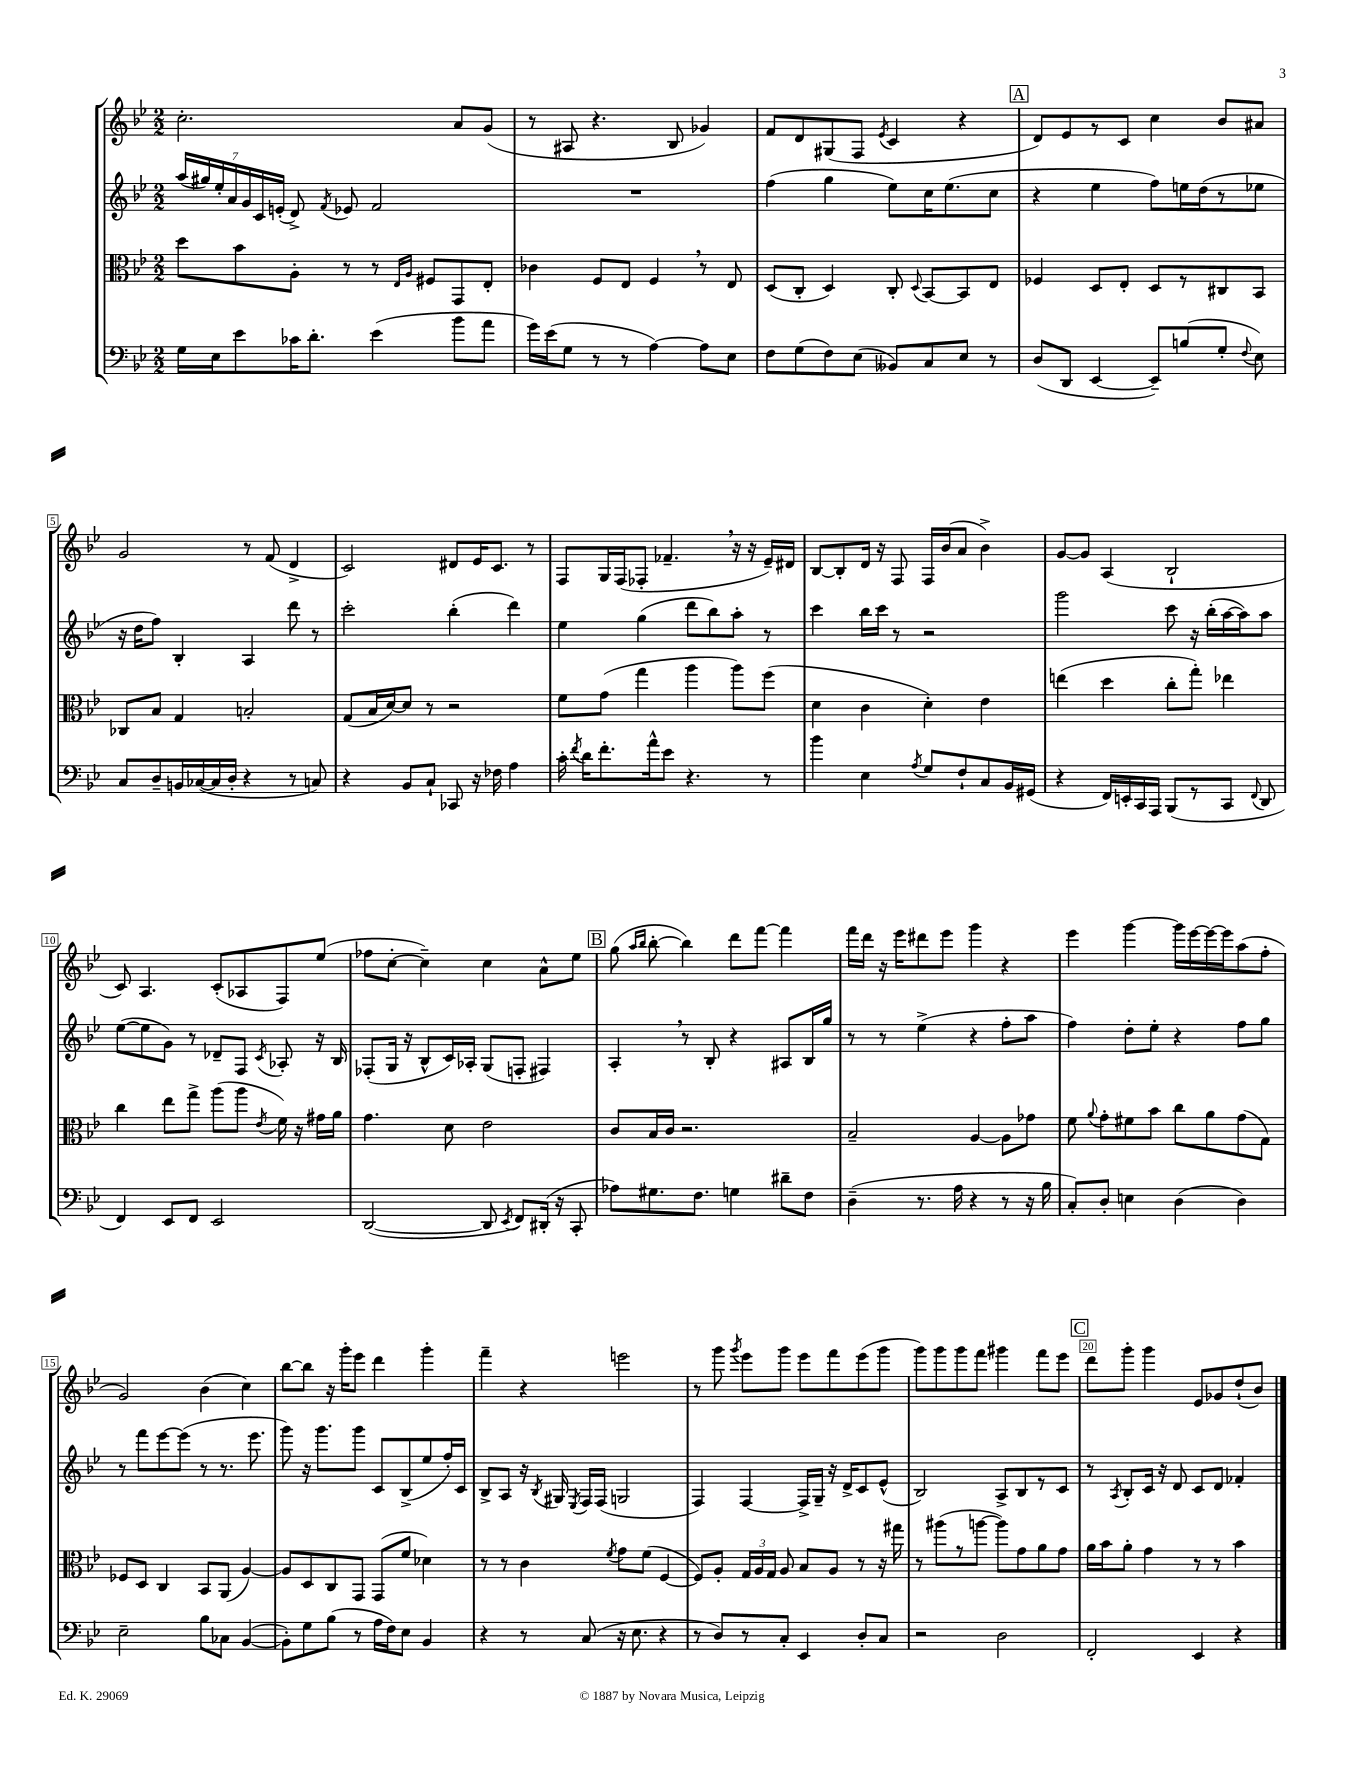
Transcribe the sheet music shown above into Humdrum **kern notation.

**kern	**kern	**kern	**kern
*staff4	*staff3	*staff2	*staff1
*clefF4	*clefC3	*clefG2	*clefG2
*k[b-e-]	*k[b-e-]	*k[b-e-]	*k[b-e-]
*M2/2	*M2/2	*M2/2	*M2/2
16G	8dd	(28aa	2.cc'
.	.	28gg#)	.
16E-	.	.	.
.	.	28ee-'	.
.	.	28a	.
8e-	8b-	.	.
.	.	28g	.
.	.	28c	.
.	.	(28e'	.
16c-	8A'	8d^)	.
8.d'	.	.	.
.	.	8qf	.
.	8r	8e-	.
(4e-	8r	2f	.
.	16qqE-	.	.
.	16qqA	.	.
.	8F#	.	.
8b-	8GG	.	8a
8a	8E-'	.	(8g
=	=	=	=
16g)	4c-	1r	8r
(16e-	.	.	.
8G	.	.	8A#
8r	8F	.	4.r
8r	8E-	.	.
[4A)	4F	.	.
.	.	.	8B-
8A]	8r	.	4g-)
8E-	8E-	.	.
=	=	=	=
8F	(8D	(4ff	8f
(8G	8C'	.	8d
8F)	4D)	4gg	(8G#
(8E-	.	.	8F
.	.	.	8qe-
8BB--)	8C'	8ee-)	4c
.	8qqD	.	.
8C	[8BB-	16cc	.
.	.	(8.ee-	.
8E-	8BB-]	.	4r
8r	8E-	8cc	.
=	=	=	=
(8D	4F-	4r	8d)
8DD	.	.	8e-
[4EE-	8D	4ee-	8r
.	8E-'	.	8c
8EE-~])	8D	8ff)	4cc
(8B	8r	16ee	.
.	.	(16dd	.
8G'	8C#	8r	8b-
8qqF	.	.	.
8E-)	8BB-	8ee-	8a#
=	=	=	=
8C	8C-	16r	2g
.	.	16dd	.
8D~	8B-	8ff)	.
16BB	4G	4B-'	.
([16C-	.	.	.
16C-]	.	.	.
16D'	.	.	.
4r	2B'	4A	8r
.	.	.	(8f
8r	.	8ddd	4d^
8C)	.	8r	.
=	=	=	=
4r	(8G	2ccc'	2c)
.	16B-	.	.
.	[16d)	.	.
8BB-	8d]	.	.
8C`	8r	.	.
8CC-	2r	(4bb-'	8d#
16r	.	.	16e-
16F-	.	.	8.c
4A	.	4ddd)	.
.	.	.	8r
=	=	=	=
16c'	8f	4ee-	8F
8qf	.	.	.
16d	.	.	.
8.f'	(8g	.	16G
.	.	.	(16F
.	4gg	(4gg	8F-'
16a^^	.	.	.
8e-	.	.	4.f-~
4.r	4aa	8ddd	.
.	.	8bb-)	.
.	8aa)	8aa'	16r
.	.	.	16r
8r	(8ff	8r	16e-~)
.	.	.	16d#
=	=	=	=
4b-	4d	4ccc	[8B-
.	.	.	8B-']
4E-	4c	16bb-	16d
.	.	16ccc	16r
.	.	8r	8F
8qA	.	.	.
8G	4d')	2r	16F
.	.	.	(16b-
8F`	.	.	8a
8C	4e-	.	4b-^)
16BB-	.	.	.
(16GG#	.	.	.
=	=	=	=
4r	(4ee	2ggg	[8g
.	.	.	8g]
16FF)	4dd	.	(4A
16EE'	.	.	.
16CC	.	.	.
16AAA	.	.	.
(8BBB-	8cc'	8ccc	2B-`
8r	8gg')	16r	.
.	.	(16bb-'	.
8CC	4ee-	[16aa	.
.	.	16aa])	.
8qqFF	.	.	.
8DD	.	8aa	.
=	=	=	=
4FF)	4cc	([8ee-	8c)
.	.	8ee-]	4.A
8EE-	8ee-	8g)	.
8FF	8gg^	8r	.
2EE-	(8aa	8d-~	(8c'
.	8aa	8F	8A-
.	8qe-	8qc	.
.	16f)	8A-'	8F)
.	16r	.	.
.	16g#	16r	(8ee-
.	16a	16B-	.
=	=	=	=
([2DD	4.g	(8F-'	8ff-
.	.	16G	[8cc'
.	.	16r	.
.	.	8B-^^	4cc~])
.	8d	16c)	.
.	.	16A-'	.
8DD]	2e-	(8G	4cc
8qEE-	.	.	.
8FF)	.	8F'	.
(16DD#'	.	4F#)	8a^^
16r	.	.	.
8CC'	.	.	8ee-
=	=	=	=
8A-)	8c	4A'	(8gg
.	.	.	16qqaa
.	.	.	16qqbb-
8.G#	16B-	.	[8bb-'
.	16c	.	.
.	2.r	8r	4bb-])
8.F	.	.	.
.	.	8B-'	.
4G	.	4r	8ddd
.	.	.	[8fff
8d#~	.	8A#	4fff]
8F	.	16B-	.
.	.	16gg	.
=	=	=	=
(4D~	2B-~	8r	16fff
.	.	.	16ddd
.	.	8r	16r
.	.	.	16eee-
8.r	.	(4ee-^	8ddd#
.	.	.	8eee-
16A	.	.	.
4r	[4A	4r	4ggg
8r	8A]	8ff'	4r
16r	8g-	8aa	.
16B-	.	.	.
=	=	=	=
8C')	8f	4ff)	4eee-
.	8qqa	.	.
8D'	8g'	.	.
4E	8f#	8dd'	[4ggg
.	8b-	8ee-'	.
(4D	8cc	4r	16ggg]
.	.	.	[16eee-
.	8a	.	16eee-_
.	.	.	16eee-]
4D)	(8g	8ff	(8aa
.	8G)	8gg	8ff'
=	=	=	=
2E-~	8F-	8r	2g)
.	8D	8fff	.
.	4C	[8eee-	.
.	.	(8eee-]	.
8B-	8BB-	8r	(4b-
8C-	(8AA	8.r	.
([4BB-	[4A)	.	4cc)
.	.	8.eee-	.
=	=	=	=
8BB-'])	8A]	8ggg)	[8bb-
8G	8D	16r	8bb-]
.	.	8.ggg	.
(8B-	8C	.	16r
.	.	.	16ggg'
8r	8GG	8ggg	8eee-
16A	(8GG	8c	4ddd
16F)	.	.	.
8E-	8f	(8B-^	.
4BB-	4d-)	8ee-	4ggg'
.	.	16ff')	.
.	.	16c	.
=	=	=	=
4r	8r	8B-^	4fff~
.	8r	8A	.
8r	4c	16r	4r
.	.	8qB-	.
.	.	16G#	.
.	.	8qE-	.
(8C	.	16F	.
.	.	(16F	.
.	8qf	.	.
16r	8g	2G	2eee
8.E-	.	.	.
.	(8f	.	.
4r	[4F	.	.
=	=	=	=
8r	8F])	4F)	8r
8D)	8A'	.	8ggg
.	.	.	8qggg
8r	24G	[4F	8eee-
.	24A	.	.
.	24G	.	.
8C'	8A	.	8ggg
4EE-	8B-	16F^]	8eee-
.	.	16G~	.
.	8A	16r	8fff
.	.	16d^	.
8D'	8r	8c	(8eee-
8C	16r	(8e-^^	8ggg
.	16gg#	.	.
=	=	=	=
2r	8r	2B-)	8ggg)
.	(8aa#	.	8ggg
.	8r	.	8ggg
.	[8aa	.	8fff
2D	8aa])	8A^	4ggg#
.	8g	8B-	.
.	8a	8r	8fff
.	8g	8c	8eee-
=	=	=	=
2FF'	16a	8r	8ddd
.	16b-	.	.
.	.	8qA	.
.	8a'	8B-'	8ggg'
.	4g	16c	4ggg
.	.	16r	.
.	.	8d	.
4EE-	8r	8c	8e-
.	8r	8d	8g-
4r	4b-	4f-'	(8dd`
.	.	.	8b-)
==	==	==	==
*-	*-	*-	*-
